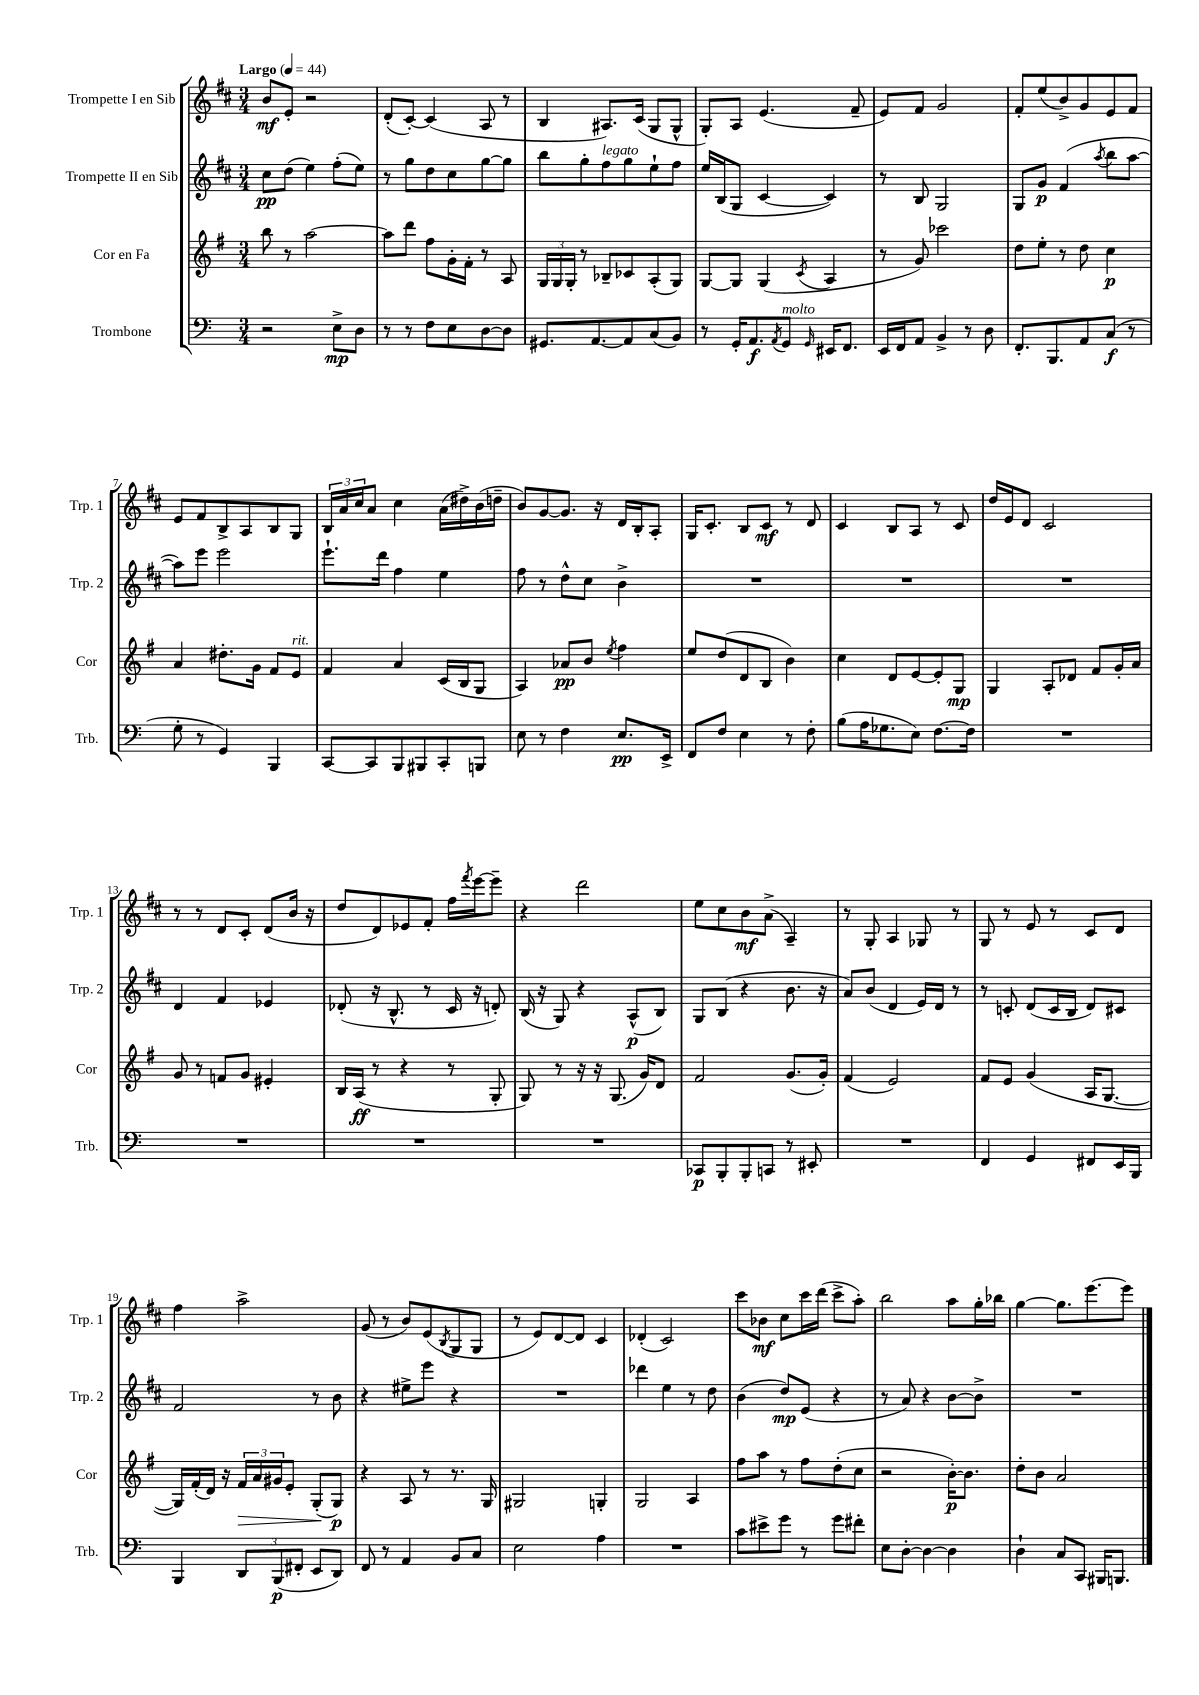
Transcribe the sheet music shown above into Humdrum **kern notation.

**kern	**dynam	**kern	**dynam	**kern	**dynam	**kern	**dynam
*part4	*part4	*part3	*part3	*part2	*part2	*part1	*part1
*staff4	*staff4	*staff3	*staff3	*staff2	*staff2	*staff1	*staff1
*I"Trombone	*	*I"Cor en Fa	*	*I"Trompette II en Sib	*	*I"Trompette I en Sib	*
*I'Trb.	*	*I'Cor	*	*I'Trp. 2	*	*I'Trp. 1	*
*clefF4	*	*clefG2	*	*clefG2	*	*clefG2	*
*k[]	*	*k[f#]	*	*k[f#c#]	*	*k[f#c#]	*
*M3/4	*	*M3/4	*	*M3/4	*	*M3/4	*
*MM44	*	*MM44	*	*MM44	*	*MM44	*
=1	=1	=1	=1	=1	=1	=1	=1
!	!	!	!	!	!	!LO:TX:a:B:t=Largo	!
2r	.	8bb\	.	8cc#\L	pp	8b/L	mf
.	.	8r	.	(8dd\J	.	8e'/J	.
.	.	[2aa\	.	4ee\)	.	2r	.
8E^\L	mp	.	.	(8ff#'\L	.	.	.
8D\J	.	.	.	8ee\J)	.	.	.
=2	=2	=2	=2	=2	=2	=2	=2
8r	.	8aa\L]	.	8r	.	(8d'/L	.
8r	.	8ddd\J	.	8gg\L	.	[8c#'/J)	.
8F\L	.	8ff#\L	.	8dd\	.	(4c#/]	.
8E\	.	16g'\L	.	8cc#\	.	.	.
.	.	16f#'\JJ	.	.	.	.	.
[8D\	.	8r	.	[8gg\	.	8A/	.
8D\J]	.	8A/	.	8gg\J]	.	8r	.
=3	=3	=3	=3	=3	=3	=3	=3
8.GG#X/L	.	24G/LL	.	8bb\L	.	4B/	.
.	.	24G/	.	.	.	.	.
.	.	24G'/JJ	.	.	.	.	.
.	.	8r	.	8gg'\	.	.	.
[8.AA/	.	.	.	.	.	.	.
!	!	!	!	!LO:TX:a:i:t=legato	!	!	!
.	.	8B-X~/L	.	8ff#\	.	8.A#X/L)	.
8AA/]	.	8c-X/	.	8gg\	.	.	.
.	.	.	.	.	.	(16c#/Jk	.
(8C/	.	(8A'/	.	8ee`\	.	8G/L	.
8BB/J)	.	8G/J)	.	8ff#\J	.	8G^^/J	.
=4	=4	=4	=4	=4	=4	=4	=4
8r	.	[8G/L	.	16ee/LL	.	8G'/L)	.
.	.	.	.	(16B/J	.	.	.
16GG'/KL	.	8G/J]	.	8G/J	.	8A/J	.
8.AA/	f	.	.	.	.	.	.
.	.	(4G/	.	[4c#/	.	(4.e/	.
8qAA/	.	.	.	.	.	.	.
!LO:TX:a:i:t=molto	!	!	!	!	!	!	!
8GG/J	.	.	.	.	.	.	.
16qqGG/	.	8qc/	.	.	.	.	.
16EE#X/KL	.	4A/	.	4c#/])	.	.	.
8.FF/J	.	.	.	.	.	.	.
.	.	.	.	.	.	8f#~/	.
=5	=5	=5	=5	=5	=5	=5	=5
16EE/LL	.	8r	.	8r	.	8e/L)	.
16FF/J	.	.	.	.	.	.	.
8AA/J	.	8g/)	.	8B/	.	8f#/J	.
4BB^/	.	2ccc-X\	.	2G/	.	2g/	.
8r	.	.	.	.	.	.	.
8D\	.	.	.	.	.	.	.
=6	=6	=6	=6	=6	=6	=6	=6
8.FF'/L	.	8dd\L	.	8G/L	.	8f#'/L	.
.	.	8ee'\J	.	8g/J	p	(8ee/	.
8.BBB/	.	.	.	.	.	.	.
.	.	8r	.	(4f#/	.	8b^/)	.
8AA/	.	8dd\	.	.	.	8g/	.
.	.	.	.	8qaa/	.	.	.
(8C/J	f	4cc\	p	8bb\L	.	8e/	.
8r	.	.	.	[8aa\J	.	8f#/J	.
!!LO:LB:g=z
=7	=7	=7	=7	=7	=7	=7	=7
8G'\	.	4a/	.	8aa\L])	.	8e/L	.
8r	.	.	.	8eee\J	.	8f#/	.
4GG/)	.	8.dd#X'\L	.	2eee\	.	8B^/	.
.	.	.	.	.	.	8A/	.
.	.	16g\Jk	.	.	.	.	.
4BBB/	.	8f#/L	.	.	.	8B/	.
!	!	!LO:TX:a:i:t=rit.	!	!	!	!	!
.	.	8e/J	.	.	.	8G/J	.
=8	=8	=8	=8	=8	=8	=8	=8
[8CC/L	.	4f#/	.	8.eee`\L	.	24B/LL	.
.	.	.	.	.	.	24a/	.
.	.	.	.	.	.	24cc#/J	.
8CC/]	.	.	.	.	.	8a/J	.
.	.	.	.	16ddd\Jk	.	.	.
8BBB/	.	4a/	.	4ff#\	.	4cc#\	.
8BBB#X/	.	.	.	.	.	.	.
8CC'/	.	(16c/LL	.	4ee\	.	(16a\LL	.
.	.	16B/J	.	.	.	16dd#X^\)	.
8BBBn/J	.	8G/J	.	.	.	(16b\	.
.	.	.	.	.	.	16ddn~\JJ	.
=9	=9	=9	=9	=9	=9	=9	=9
8E\	.	4A/)	.	8ff#\	.	8b/L)	.
8r	.	.	.	8r	.	[8g/	.
4F\	.	8a-X/L	pp	8dd^^\L	.	8.g/J]	.
.	.	8b/J	.	8cc#\J	.	.	.
.	.	.	.	.	.	16r	.
.	.	8qee/	.	.	.	.	.
8.E/L	pp	4ff#\	.	4b^\	.	16d/LL	.
.	.	.	.	.	.	16B'/J	.
.	.	.	.	.	.	8A'/J	.
16EE^/Jk	.	.	.	.	.	.	.
=10	=10	=10	=10	=10	=10	=10	=10
8FF/L	.	8ee/L	.	2.r	.	16G/KL	.
.	.	.	.	.	.	8.c#'/J	.
8F/J	.	(8dd/	.	.	.	.	.
4E\	.	8d/	.	.	.	8B/L	.
.	.	8B/J	.	.	.	8c#/J	mf
8r	.	4b\)	.	.	.	8r	.
8F'\	.	.	.	.	.	8d/	.
=11	=11	=11	=11	=11	=11	=11	=11
(8B\L	.	4cc\	.	2.r	.	4c#/	.
16A\K	.	.	.	.	.	.	.
8.G-X\	.	.	.	.	.	.	.
.	.	8d/L	.	.	.	8B/L	.
8E\J)	.	[8e/	.	.	.	8A/J	.
[8.F\L	.	8e'/]	.	.	.	8r	.
.	.	8G/J	mp	.	.	8c#/	.
16F\Jk]	.	.	.	.	.	.	.
=12	=12	=12	=12	=12	=12	=12	=12
2.r	.	4G/	.	2.r	.	16dd/LL	.
.	.	.	.	.	.	16e/J	.
.	.	.	.	.	.	8d/J	.
.	.	8A'/L	.	.	.	2c#/	.
.	.	8d-X/J	.	.	.	.	.
.	.	8f#/L	.	.	.	.	.
.	.	16g'/L	.	.	.	.	.
.	.	16a/JJ	.	.	.	.	.
!!LO:LB:g=z
=13	=13	=13	=13	=13	=13	=13	=13
2.r	.	8g/	.	4d/	.	8r	.
.	.	8r	.	.	.	8r	.
.	.	8fn/L	.	4f#/	.	8d/L	.
.	.	8g/J	.	.	.	8c#'/J	.
.	.	4e#X'/	.	4e-X/	.	(8d/L	.
.	.	.	.	.	.	16b/Jk	.
.	.	.	.	.	.	16r	.
=14	=14	=14	=14	=14	=14	=14	=14
2.r	.	16B/LL	.	(8d-X'/	.	8dd/L	.
.	.	(16A/JJ	ff	.	.	.	.
.	.	8r	.	16r	.	8d/)	.
.	.	.	.	8.B^^/	.	.	.
.	.	4r	.	.	.	8e-X/	.
.	.	.	.	8r	.	8f#'/J	.
.	.	8r	.	16c#/	.	16ff#\LL	.
.	.	.	.	.	.	8qfff#/	.
.	.	.	.	16r	.	[16eee\J	.
.	.	8G'/	.	8dn'/)	.	8eee~\J]	.
=15	=15	=15	=15	=15	=15	=15	=15
2.r	.	8G/)	.	(16B/	.	4r	.
.	.	.	.	16r	.	.	.
.	.	8r	.	8G/)	.	.	.
.	.	16r	.	4r	.	2ddd\	.
.	.	16r	.	.	.	.	.
.	.	(8.G/	.	.	.	.	.
.	.	.	.	(8A^^/L	p	.	.
.	.	16g/KL)	.	.	.	.	.
.	.	8d/J	.	8B/J)	.	.	.
=16	=16	=16	=16	=16	=16	=16	=16
8CC-X/L	p	2f#/	.	8G/L	.	8ee\L	.
8BBB'/	.	.	.	(8B/J	.	8cc#\	.
8BBB'/	.	.	.	4r	.	8b\	mf
8CCn/J	.	.	.	.	.	(8a^\J	.
8r	.	(8.g/L	.	8.b\	.	4A~/)	.
8EE#X'/	.	.	.	.	.	.	.
.	.	16g'/Jk)	.	16r	.	.	.
=17	=17	=17	=17	=17	=17	=17	=17
2.r	.	(4f#/	.	8a/L)	.	8r	.
.	.	.	.	(8b/J	.	8G'/	.
.	.	2e/)	.	4d/	.	4A/	.
.	.	.	.	16e/LL)	.	8G-X/	.
.	.	.	.	16d/JJ	.	.	.
.	.	.	.	8r	.	8r	.
=18	=18	=18	=18	=18	=18	=18	=18
4FF/	.	8f#/L	.	8r	.	8G/	.
.	.	8e/J	.	8cn'/	.	8r	.
4GG/	.	(4g/	.	(8d/L	.	8e/	.
.	.	.	.	16c/L	.	8r	.
.	.	.	.	16B/JJ	.	.	.
8FF#X/L	.	16A/KL	.	8d/L)	.	8c#/L	.
.	.	[8.G/J	.	.	.	.	.
16EE/L	.	.	.	8c#X/J	.	8d/J	.
16BBB/JJ	.	.	.	.	.	.	.
!!LO:LB:g=z
=19	=19	=19	=19	=19	=19	=19	=19
4BBB/	.	16G/LL])	.	2f#/	.	4ff#\	.
.	.	(16f#'/	.	.	.	.	.
.	.	16d/JJ)	.	.	.	.	.
.	.	16r	.	.	.	.	.
!	!	!	!LO:HP:b	!	!	!	!
12DD/L	.	24f#/LL	>	.	.	2aa^\	.
.	.	24a/	.	.	.	.	.
(12BBB/	p	24g#X/J	.	.	.	.	.
.	.	8e'/J	.	.	.	.	.
12FF#X'/J	.	.	.	.	.	.	.
8EE/L	.	(8G'/L	.	8r	.	.	.
8DD/J)	.	8G/J)	] p	8b\	.	.	.
=20	=20	=20	=20	=20	=20	=20	=20
8FF/	.	4r	.	4r	.	(8g/	.
8r	.	.	.	.	.	8r	.
4AA/	.	8A/	.	8ee#X^\L	.	8b/L)	.
.	.	8r	.	8eee\J	.	(8e/	.
.	.	.	.	.	.	8qB/	.
8BB/L	.	8.r	.	4r	.	8G/	.
8C/J	.	.	.	.	.	8G/J	.
.	.	16G/	.	.	.	.	.
=21	=21	=21	=21	=21	=21	=21	=21
2E\	.	2G#X/	.	2.r	.	8r	.
.	.	.	.	.	.	8e/L)	.
.	.	.	.	.	.	[8d/	.
.	.	.	.	.	.	8d/J]	.
4A\	.	4Gn'/	.	.	.	4c#/	.
=22	=22	=22	=22	=22	=22	=22	=22
2.r	.	2G/	.	4ddd-X\	.	(4d-X'/	.
.	.	.	.	4ee\	.	2c#/)	.
.	.	4A/	.	8r	.	.	.
.	.	.	.	8dd\	.	.	.
=23	=23	=23	=23	=23	=23	=23	=23
8c\L	.	8ff#\L	.	(4b\	.	8ccc#\L	.
8e#X^\	.	8aa\J	.	.	.	8b-X\J	mf
8g\J	.	8r	.	8dd/L)	mp	8cc#\L	.
8r	.	8ff#\L	.	(8e/J	.	16ccc#\L	.
.	.	.	.	.	.	(16ddd\JJ	.
8g\L	.	(8dd'\	.	4r	.	8ccc#^\L	.
8f#X'\J	.	8cc\J	.	.	.	8aa'\J)	.
=24	=24	=24	=24	=24	=24	=24	=24
8E\L	.	2r	.	8r	.	2bb\	.
[8D'\J	.	.	.	8a/)	.	.	.
4D\_	.	.	.	4r	.	.	.
4D\]	.	[16b'\KL)	p	[8b\L	.	8aa\L	.
.	.	8.b\J]	.	.	.	.	.
.	.	.	.	8b^\J]	.	16gg'\L	.
.	.	.	.	.	.	16bb-X\JJ	.
=25	=25	=25	=25	=25	=25	=25	=25
4D`\	.	8dd'\L	.	2.r	.	[4gg\	.
.	.	8b\J	.	.	.	.	.
8C/L	.	2a/	.	.	.	8.gg\L]	.
8CC/J	.	.	.	.	.	.	.
.	.	.	.	.	.	[8.eee\	.
16BBB#X/KL	.	.	.	.	.	.	.
8.BBBn/J	.	.	.	.	.	.	.
.	.	.	.	.	.	8eee\J]	.
==	==	==	==	==	==	==	==
*-	*-	*-	*-	*-	*-	*-	*-
